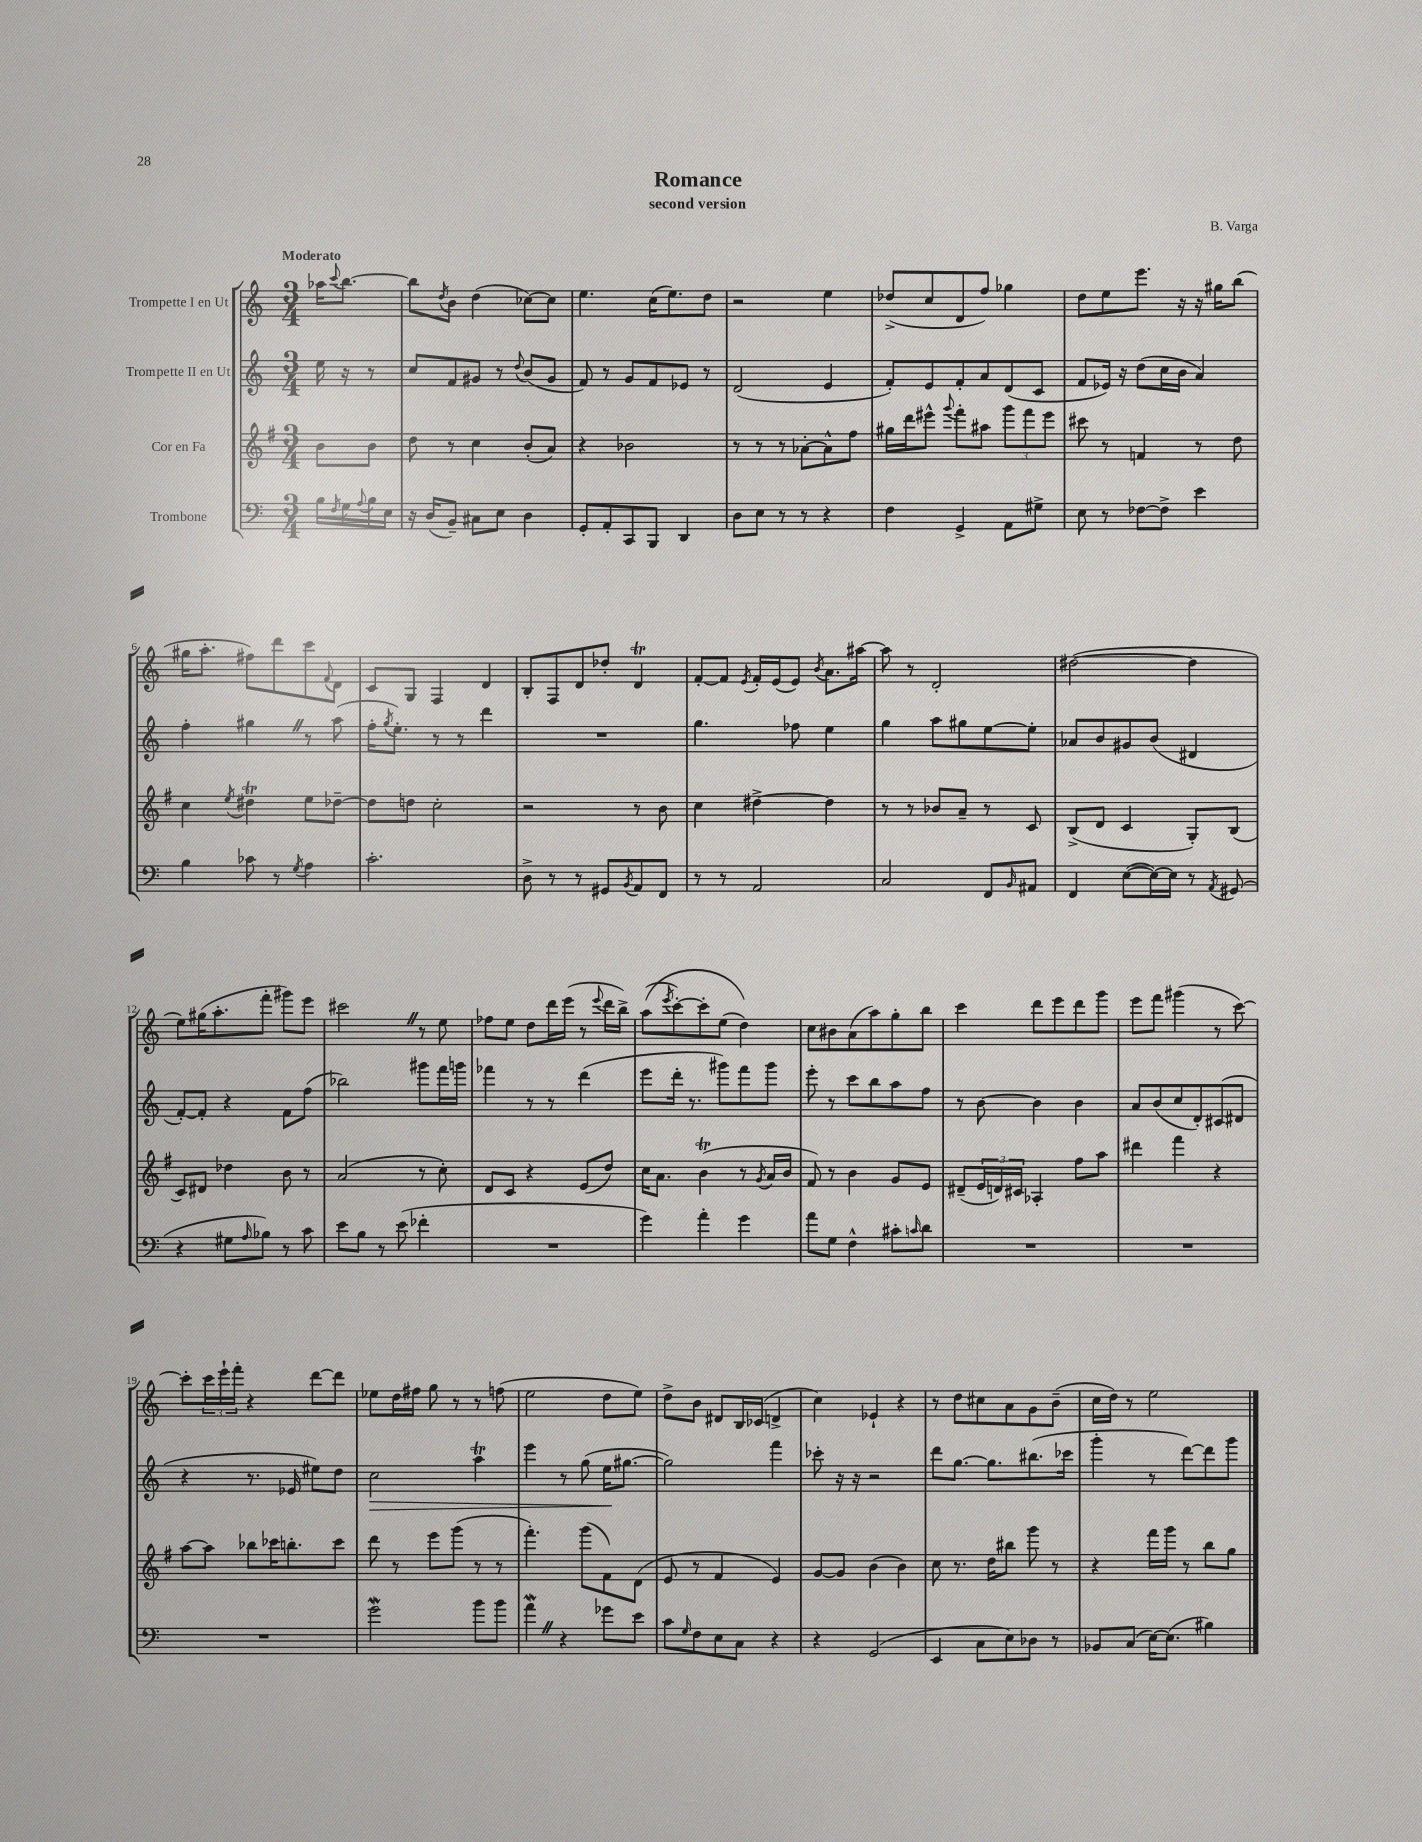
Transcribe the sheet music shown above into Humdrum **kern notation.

**kern	**kern	**kern	**kern
*staff4	*staff3	*staff2	*staff1
*clefF4	*clefG2	*clefG2	*clefG2
*k[]	*k[f#]	*k[]	*k[]
*M3/4	*M3/4	*M3/4	*M3/4
16B	8b	16ee	16aa-
8qF	.	.	8qqccc
16G	.	16r	[8.bb
8qqA	.	.	.
16B	8b	8r	.
16E	.	.	.
=	=	=	=
16r	8dd	8cc	8bb]
(16D	.	.	.
.	.	.	8qdd
8BB~)	8r	8f	8b
8C#	4cc	8g#	(4dd
8E	.	8r	.
.	.	8qqdd	.
4D	(8b'	(8b	[8cc-)
.	8a)	8g#	8cc-]
=	=	=	=
8GG'	4r	8f)	4.ee
8AA'	.	8r	.
8CC	2b-	8g	.
8BBB	.	8f	(16cc
.	.	.	8.ee)
4DD	.	8e-	.
.	.	8r	8dd
=	=	=	=
8D	8r	(2d	2r
8E	8r	.	.
8r	8r	.	.
8r	[8a-'	.	.
4r	8a-^^]	4e	4ee
.	8ff#	.	.
=	=	=	=
4F	16gg#	8f')	(8dd-^
.	16ddd	.	.
.	8eee#^^	8e	8cc
.	8qqggg	.	.
4GG^	8fff#'	8f'	8d
.	8aa#	8a	8ff)
8AA	12ggg	(8d	4gg-
.	12fff#	.	.
8G#^	.	8c	.
.	12eee#	.	.
=	=	=	=
8E	8ccc#	8f	8dd
8r	8r	16e-)	8ee
.	.	16r	.
[8F-	4f	(8dd	8.eee
8F-^]	.	16cc	.
.	.	16b	16r
4e	8r	4a)	16r
.	.	.	16gg#
.	8dd	.	(8bb
=	=	=	=
4B	4cc	4ff'	16gg#
.	.	.	8.aa'
.	8qee	.	.
8c-	4dd#	4gg#	8ff#)
8r	.	.	8ddd
8qG	.	.	.
4A	8ee	8r	8ccc
.	.	.	8qqf
.	[8dd-~	(8aa	8d
=	=	=	=
2.c'	8dd-]	16ff'	8c
.	.	8qgg	.
.	.	8.ee')	.
.	8dd	.	8G
.	2cc'	8r	4F
.	.	8r	.
.	.	4ddd	4d
=	=	=	=
8D^	2r	2.r	8B'
8r	.	.	8F
8r	.	.	8d
8GG#	.	.	8dd-'
8qBB	.	.	.
8AA	8r	.	4d
8FF	8b	.	.
=	=	=	=
8r	4cc	4.gg	[8f'
8r	.	.	8f]
.	.	.	8qe
2AA	[4dd#^	.	16f'
.	.	.	(16e
.	.	8ff-	8e)
.	.	.	8qb
.	4dd#]	4ee	8.a
.	.	.	[16aa#
=	=	=	=
2C	8r	4gg	8aa#]
.	8r	.	8r
.	8b-	8aa	2d'
.	8a~	8gg#	.
8FF	8r	[8ee	.
16qqBB	.	.	.
8AA#	8c	8ee']	.
=	=	=	=
4FF	(8B^	8a-	([2dd#
.	8d	8b	.
([8E	4c	8g#	.
16E_)	.	(8b	.
16E]	.	.	.
8r	8G')	4d#	4dd#]
8qAA	.	.	.
(8GG#	(8B	.	.
=	=	=	=
4r	8c)	[8f')	8ee)
.	8d#	8f']	(16gg#
.	.	.	8.aa'
8G#	4dd-	4r	.
16qqA	.	.	.
8B-)	.	.	8fff'
8r	8b	8f	8ggg#)
8c	8r	(8ff	8eee
=	=	=	=
8e	(2a	2bb-)	2ccc#
8B	.	.	.
8r	.	.	.
(8e	.	.	.
4f-'	8r	8ggg#	8r
.	8cc')	16fff	8ee
.	.	16ggg	.
=	=	=	=
2.r	8d	4fff-	8ff-
.	8c	.	8ee
.	4r	8r	8dd
.	.	8r	16ddd
.	.	.	(16eee
.	(8e	(4ddd	8r
.	.	.	8qqeee
.	8dd)	.	16ddd
.	.	.	16bb^)
=	=	=	=
4g)	16cc	8eee	&((8aa
.	8.a	.	.
.	.	.	8qeee
.	.	16ddd'	[8ccc')
.	.	8.r	.
4a'	(4b	.	8ccc']
.	.	8ggg#)	(8ee
4g	8r	8fff	4dd)&)
.	8qg	.	.
.	16a	8ggg#	.
.	16b	.	.
=	=	=	=
8a	8f#)	8eee'	8cc
8G	8r	8r	8b#
4F^^	4b	8ccc	(8a
.	.	8bb	8aa)
8c#'	8g	8aa	8gg'
16qqc	.	.	.
8d	8e	8ff	8bb
=	=	=	=
2.r	(8d#~	8r	4ccc
.	24e	[8b	.
.	24d)	.	.
.	24c#	.	.
.	4A-'	4b]	8ddd
.	.	.	8eee
.	8ff#	4b	8ddd
.	8aa	.	8ggg
=	=	=	=
2.r	4ddd#	8a	8eee
.	.	(8b	8fff
.	4fff#	8cc	(4ggg#
.	.	8d')	.
.	4r	(8c#	8r
.	.	8d#	[8ccc)
=	=	=	=
2.r	[8aa	4r	8ccc']
.	8aa]	.	24ccc
.	.	.	24eee`
.	.	.	24fff'
.	8bb-	8.r	4r
.	16ccc-	.	.
.	8.bb'	16e-	.
.	.	8ee#)	[8ddd
.	8ccc-	8dd	8ddd]
=	=	=	=
2g	8ddd	2cc	8ee-
.	8r	.	16dd
.	.	.	16ff#
.	8eee	.	8gg
.	(8ggg	.	8r
8b	8r	4aa	8r
8b	8r	.	(8ff
=	=	=	=
4a	4.fff#')	4eee	2ee
4r	.	8r	.
.	(8ggg	(8gg	.
8g-	8f#)	16ee	8dd
.	.	[8.gg#	.
8e	(8d	.	8ee)
=	=	=	=
8c	8e	2gg#])	8dd^
16qqG	.	.	.
8F	8r	.	8b
8E	4f#	.	8d#
8C	.	.	16B
.	.	.	(16c-
4r	4e)	4fff	4d^
=	=	=	=
4r	[8g	8ccc-'	4cc)
.	8g]	16r	.
.	.	16r	.
(2GG	(4b	2r	4e-`
.	4b)	.	4r
=	=	=	=
4EE	8cc	8ddd	8r
.	8.r	[8.gg	8dd
8C	.	.	8cc#
.	16dd	8.gg]	.
8E)	8bb#	.	8a
8D-	8ggg	(8.bb#	8g
8r	8r	.	(8b~
.	.	16ccc-	.
=	=	=	=
8BB-	4r	4ggg'	16cc
.	.	.	16dd)
(8C	.	.	8r
[16E)	16fff#	8r	2ee
(8.E]	16ggg	.	.
.	8r	[8ddd)	.
4B#)	8bb	8ddd]	.
.	8gg	8ggg	.
==	==	==	==
*-	*-	*-	*-
